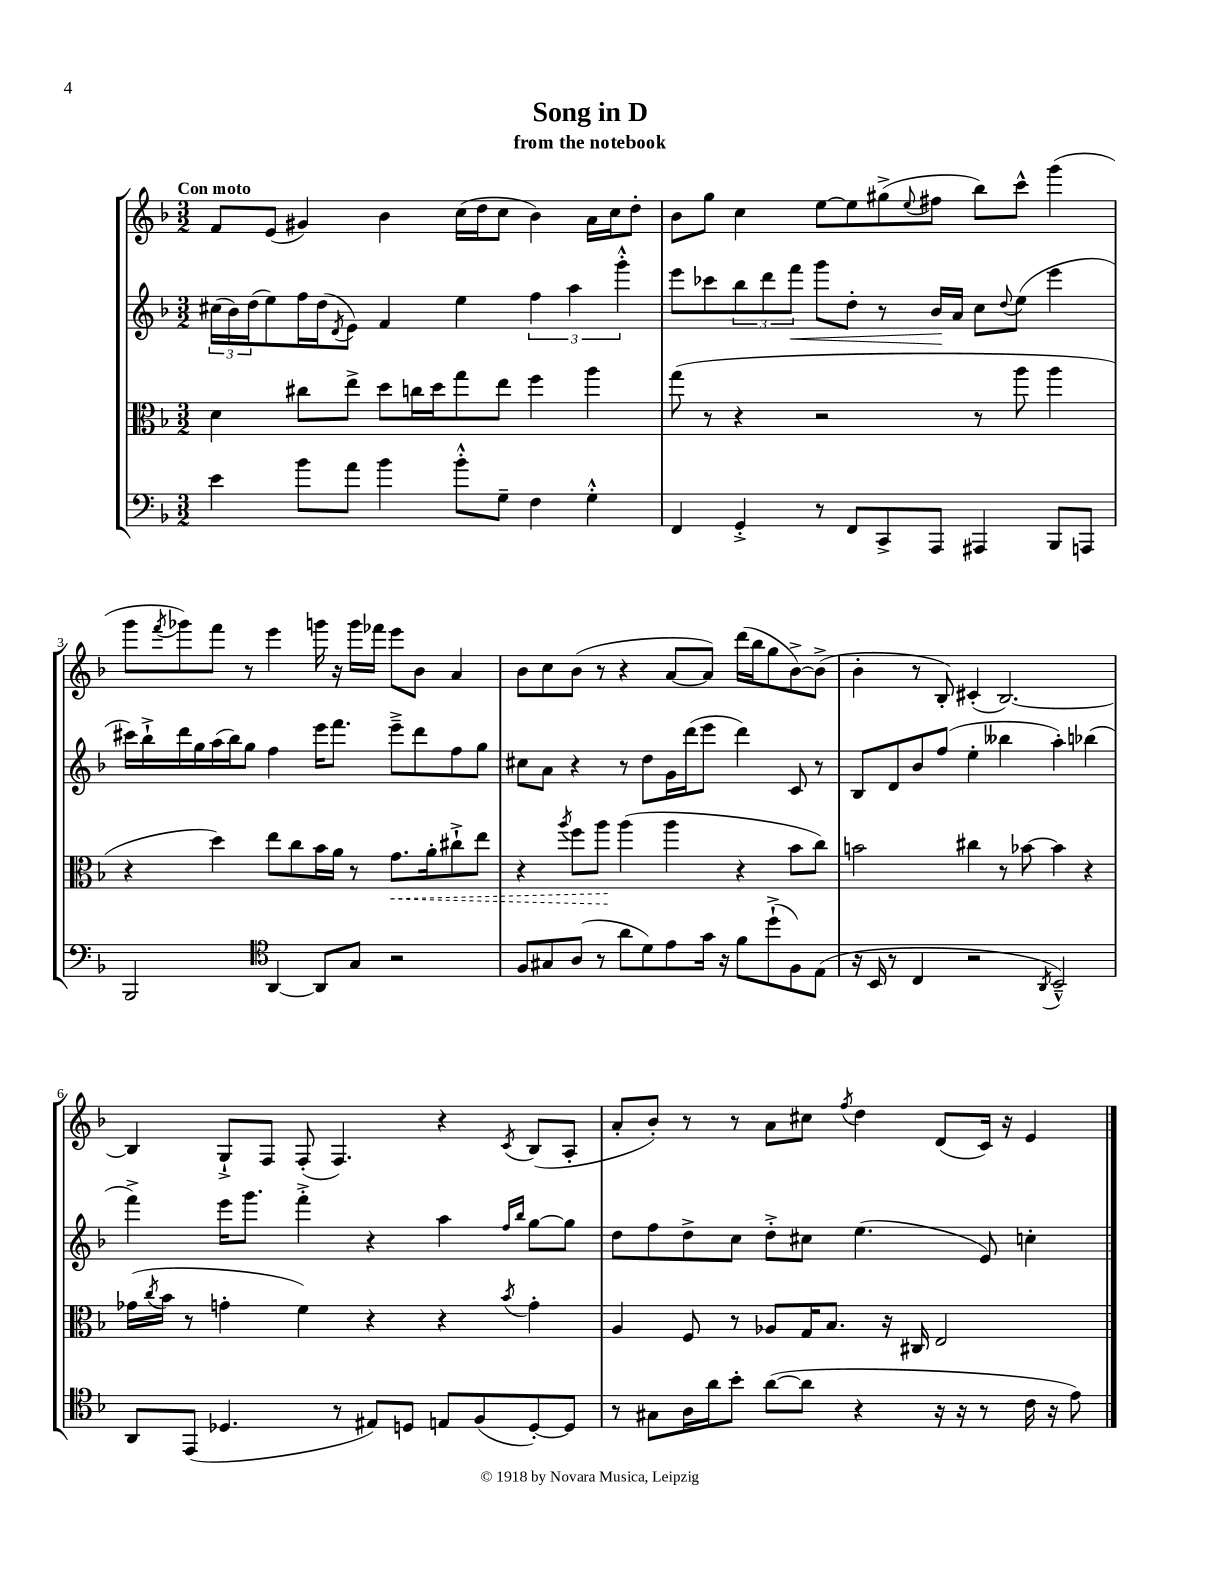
\header { title = "Song in D" subtitle = "from the notebook" }
<<
\new StaffGroup <<
\new Staff = "s0" {
    \clef treble \key f \major \numericTimeSignature \time 3/2 \tempo "Con moto"
    f'8 e'8( gis'4) bes'4 c''16( d''16 c''8 bes'4) a'16 c''16 d''8-. |
    bes'8 g''8 c''4 e''8~ e''8 gis''8->( \appoggiatura { e''8 } fis''8 bes''8) c'''8-^ g'''4( |
    g'''8 \acciaccatura { f'''8 } ges'''8) f'''8 r8 e'''4 g'''16 r16 g'''16 fes'''16 e'''8 bes'8 a'4 |
    bes'8 c''8 bes'8( r8 r4 a'8~ a'8) d'''16( bes''16 g''8 bes'8~->) bes'8->( |
    bes'4-. r8 bes8-.) cis'4-.( bes2.~) |
    bes4 g8-!-> f8 f8-.( f4.) r4 \acciaccatura { c'8 } bes8( a8-. |
    a'8-. bes'8-.) r8 r8 a'8 cis''8 \acciaccatura { f''8 } d''4 d'8( c'16) r16 e'4 \bar "|." |
}
\new Staff = "s1" {
    \clef treble \key f \major \numericTimeSignature \time 3/2
    \tuplet 3/2 { cis''16( bes'16) d''16( } e''8) f''16 d''16( \acciaccatura { d'8 } e'8) f'4 e''4 \tuplet 3/2 { f''4 a''4 g'''4-.-^ } |
    e'''8 ces'''8 \tuplet 3/2 { bes''8 d'''8 f'''8\< } g'''8 d''8-. r8 bes'16\! a'16 c''8 \appoggiatura { d''8 } e''8( e'''4 |
    cis'''16) bes''16-!-> d'''16 g''16 a''16( bes''16) g''8 f''4 e'''16 f'''8. e'''8---> d'''8 f''8 g''8 |
    cis''8 a'8 r4 r8 d''8 g'16 d'''16( e'''8 d'''4) c'8 r8 |
    bes8 d'8 bes'8 f''8( e''4-. beses''4 a''4-.) bes''4( |
    f'''4->) e'''16 g'''8. f'''4-.-> r4 a''4 \grace { f''16 bes''16 } g''8~ g''8 |
    d''8 f''8 d''8-> c''8 d''8-.-> cis''8 e''4.( e'8) c''4-. \bar "|." |
}
\new Staff = "s2" {
    \clef alto \key f \major \numericTimeSignature \time 3/2
    d'4 cis''8 e''8-> d''8 c''16 d''16 g''8 e''8 f''4 a''4 |
    g''8( r8 r4 r2 r8 a''8 a''4 |
    r4 d''4) e''8 c''8 bes'16 a'16 r8 \once \override Hairpin.style = #'dashed-line g'8.\< a'16-. cis''8-!-> e''8 |
    r4 \acciaccatura { a''8 } f''8 a''8\! a''4( a''4 r4 bes'8 c''8) |
    b'2 cis''4 r8 bes'8~ bes'4 r4 |
    ges'16( \acciaccatura { c''8 } bes'16 r8 g'4-. f'4) r4 r4 \acciaccatura { bes'8 } g'4-. |
    a4 f8 r8 aes8 g16 bes8. r16 cis16 e2 \bar "|." |
}
\new Staff = "s3" {
    \clef bass \key f \major \numericTimeSignature \time 3/2
    e'4 bes'8 a'8 bes'4 bes'8-.-^ g8-- f4 g4-.-^ |
    f,4 g,4-.-> r8 f,8 c,8-> a,,8 ais,,4 bes,,8 a,,8 |
    bes,,2 \clef tenor a,4~ a,8 g8 r2 |
    f8 gis8 a8( r8 a'8 d'8) e'8 g'16 r16 f'8 d''8-!->( f8) e8( |
    r16 bes,16 r8 c4 r2 \acciaccatura { a,8 } bes,2---^) |
    a,8 e,8( des4. r8 eis8) d8 e8 f8( d8~-.) d8 |
    r8 gis8 a16 a'16 bes'8-. a'8~( a'8 r4 r16 r16 r8 c'16 r16 e'8) \bar "|." |
}
>>
>>
